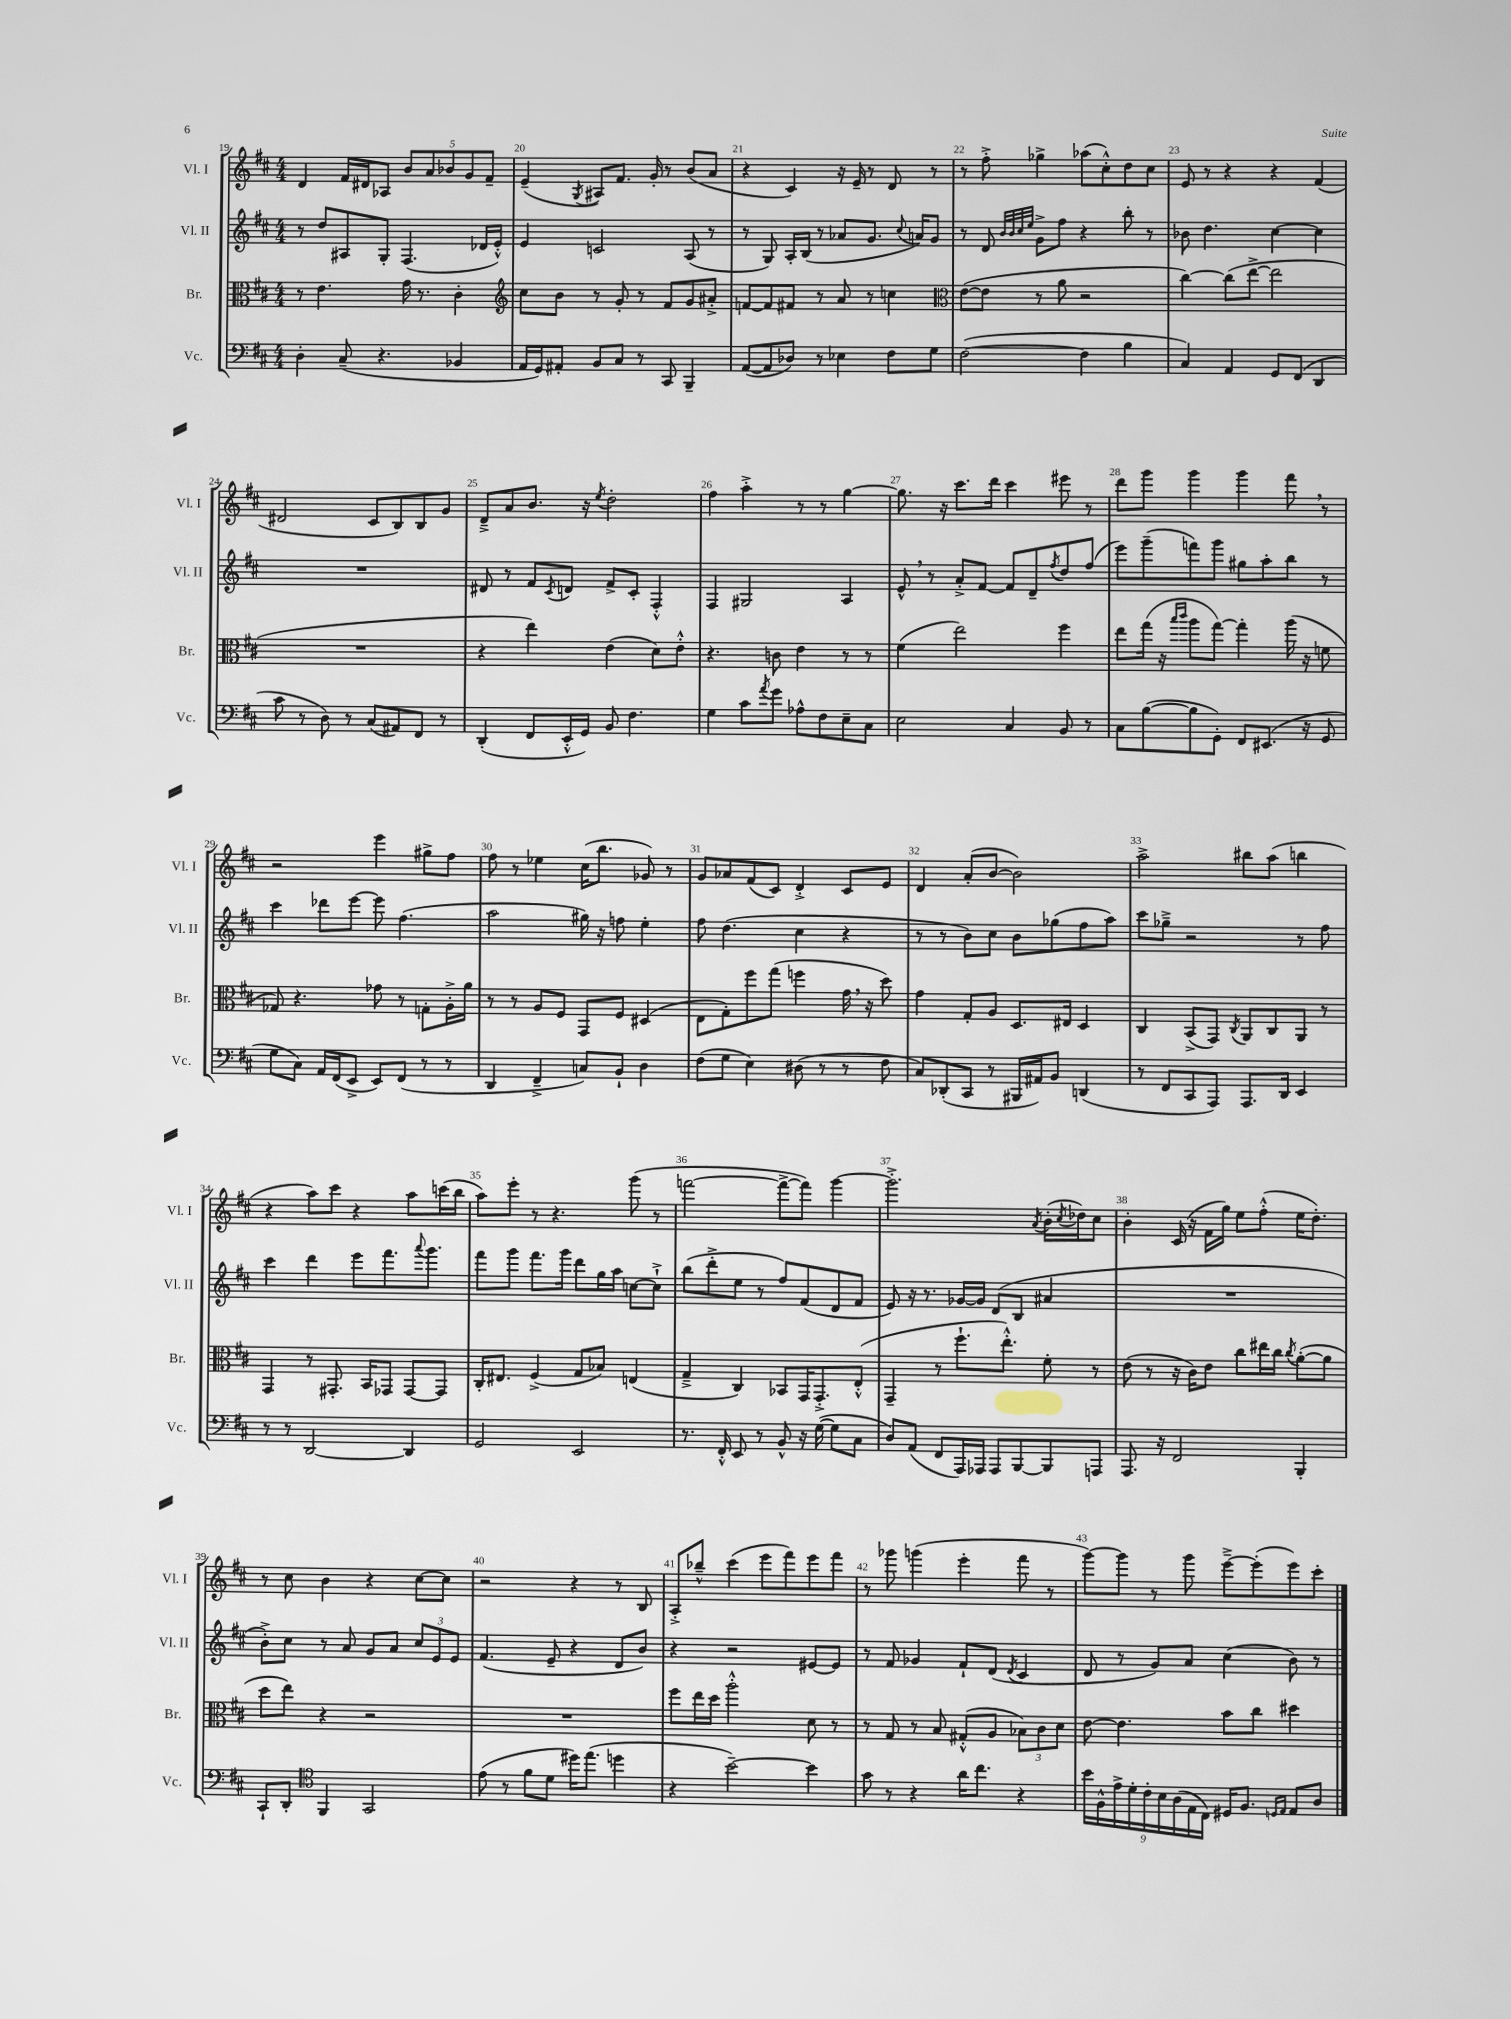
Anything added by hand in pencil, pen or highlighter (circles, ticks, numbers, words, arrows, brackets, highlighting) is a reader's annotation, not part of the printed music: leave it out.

**kern	**kern	**kern	**kern
*staff4	*staff3	*staff2	*staff1
*clefF4	*clefC3	*clefG2	*clefG2
*k[f#c#]	*k[f#c#]	*k[f#c#]	*k[f#c#]
*M4/4	*M4/4	*M4/4	*M4/4
4D'	8r	8r	4d
.	4.e	8dd	.
(8C#~	.	8A#	16f#
.	.	.	16d#
4.r	.	8G'	8A-
.	16g	(4.F#	10b
.	8.r	.	.
.	.	.	10a
.	.	.	10b-
4BB-	4c#'	.	.
.	.	.	10g
.	.	16d-	.
.	.	.	10f#~
.	.	16e'^^)	.
=	=	=	=
*	*clefG2	*	*
16AA	8cc#	4e	(4e~
16GG)	.	.	.
8AA#'	8b	.	.
.	.	.	8qG
8BB	8r	2c	8A#)
8C#	8g'	.	8.f#
8r	8r	.	.
.	.	.	16g'
8CC#	8f#	.	8r
4BBB~	8g	(8A	(8b
.	8a#'^	8r	8a
=	=	=	=
([8AA	[8f	8r	4r
8AA]	8f]	8G)	.
8D-)	8f#	16A'	4c#)
.	.	(16B	.
8r	8r	8r	.
4E-	8a	8a-	16r
.	.	.	16e~
.	8r	8.g	8r
8F#	4cc	.	8d
.	.	8qqcc#	.
.	.	16a)	.
8G	.	8g	8r
=	=	=	=
*	*clefC3	*	*
([2F#	([8e	8r	8r
.	8e]	8d	8ff#'^
.	.	32qqb	.
.	.	32qqb	.
.	.	32qqcc#	.
.	.	32qqee	.
.	8r	8g^	4gg-^
.	8a	8ff#	.
4F#]	2r	4r	(8aa-
.	.	.	8cc#'^^)
4B	.	8bb'	8dd
.	.	8r	8cc#
=	=	=	=
4C#)	[4cc#)	8b-	8e
.	.	4.dd	8r
4AA	(8cc#]	.	4r
.	[8ee^	.	.
8GG	2ee]	[4cc#	4r
(8FF#	.	.	.
4DD	.	4cc#]	(4f#
=	=	=	=
8c#	1r	1r	2d#
8r	.	.	.
8D)	.	.	.
8r	.	.	.
(8C#	.	.	8c#
8AA#)	.	.	8B)
8FF#	.	.	8B
8r	.	.	8g
=	=	=	=
(4DD'	4r	8d#	8d~^
.	.	8r	8a
8FF#	4ee)	8f#	8.b
.	.	8qc#	.
16EE'^^	.	8d	.
16GG)	.	.	16r
.	.	.	8qee
8BB	(4e	8f#^	2dd'
4.F#	.	8c#'	.
.	8d)	4F#'^^	.
.	8e'^^	.	.
=	=	=	=
4G	4.r	4F#	4ff#
8c#	.	2G#	4aa'^
8qa	.	.	.
8g	8c	.	.
8A-^^	4e	.	8r
8F#	.	.	8r
8E~	8r	4A	[4gg
8C#	8r	.	.
=	=	=	=
2E	(4f#	8e^^	8.gg]
.	.	8r	.
.	.	.	16r
.	2ee)	8a'^	8.ccc#
.	.	[8f#	.
.	.	.	16ddd
4C#	.	8f#]	4ccc#
.	.	8d~	.
.	.	8qff#	.
8BB	4ff#	8dd	8eee#
8r	.	(8ff#	8r
=	=	=	=
8C#	8ee	8eee)	8ddd
([8B	(16gg	(8ggg~	8ggg
.	16r	.	.
.	16qqbb	.	.
.	16qqccc#	.	.
8B]	8aa	8fff)	4ggg
8GG')	[8gg)	8ggg	.
8FF#	4gg']	8gg#	4ggg
(8.EE#	.	8aa'	.
.	(16aa	8bb	8fff#
16r	16r	.	.
8GG	8f	8r	8r
=	=	=	=
8G	8G-)	4ccc#	2r
8C#)	4.r	.	.
16AA	.	8ddd-	.
(16FF#	.	.	.
8EE^	.	[8eee	.
8EE)	8g-	8eee]	4eee
(8FF#	8r	(4.ff#	.
8r	8G'	.	8gg#^
8r	16A'^	.	8ff#
.	16a	.	.
=	=	=	=
4DD	8r	2aa	8ff#
.	8r	.	8r
4FF#~^	8A	.	4ee-
.	8F#	.	.
8C)	8GG	16gg#)	(16cc#
.	.	16r	8.bb
8BB`	8F#	8ff	.
4D	(4D#	4ee'	8g-)
.	.	.	8r
=	=	=	=
(8F#	8E	8ff#	8g
8G	8G')	(4.dd	8a-
4E)	8ff#	.	(8f#
.	(8gg	.	8c#)
(8D#	4ff	4cc#	4d'^
8r	.	.	.
8r	16g	4r	8c#
.	16r	.	.
8F#	8dd)	.	8e
=	=	=	=
8C#)	4g	8r	4d
(8DD-'	.	8r	.
8CC#	8G'	8b)	(8a'
8r	8A	8cc#	[8b
16BBB#	8.D	8b	2b])
16AA#)	.	.	.
8BB	.	(8gg-	.
.	16E#	.	.
(4DD	4D	8ff#	.
.	.	8aa)	.
=	=	=	=
8r	4C#	8ccc#	2aa^
8FF#	.	8gg-~^	.
8CC#	(8BB^	2r	.
8AAA)	8GG)	.	.
.	8qC#	.	.
8.AAA	8AA	.	8bb#
.	8C#	.	(8aa
16DD	.	.	.
4EE	8AA	8r	4bb
.	8r	8ff#	.
=	=	=	=
8r	4GG	4ccc#	4r
8r	.	.	.
[2DD	8r	4ddd	8aa)
.	8.GG#'	.	8ccc#
.	.	8eee	4r
.	16BB	.	.
.	8GG-	8.fff#	.
4DD]	[8GG-	.	8aa
.	.	8qqaaa	.
.	.	8.ggg	.
.	8GG-]	.	(16ccc
.	.	.	16bb
=	=	=	=
2GG	16C#'	8fff#	8aa)
.	8.E#	.	.
.	.	8ggg	8eee'
.	(4F#^	8.fff#	8r
.	.	.	4.r
.	.	16ggg	.
2EE	8G	8ddd	.
.	8B-)	16gg	.
.	.	16aa	.
.	(4E	[8cc	(8ggg
.	.	8cc`^]	8r
=	=	=	=
8.r	4G~^	(8bb	[2fff
.	.	8ddd'^	.
16FF#'^^	.	.	.
8EE	4C#)	8ee	.
8r	.	8r	.
8BB^^	8BB-	8ff#)	8fff^_
16r	16GG	(8f#	8fff])
([16G	8.GG'^	.	.
8G]	.	8d	[4ggg
8C#	(8E'^^	8f#	.
=	=	=	=
8D)	4GG~	8e)	2.ggg'^]
(8AA	.	16r	.
.	.	8.r	.
8FF#	8r	.	.
16AAA)	8.ff#`	[16g-	.
16AAA-	.	16g-]	.
8AAA-	.	(8d	.
.	8.ee'^^)	.	.
[8BBB	.	8B	.
.	.	.	8qa
8BBB]	8f#'	4a#	(16b'
.	.	.	8qcc#
.	.	.	16dd-)
8AAA	8r	.	8cc#
=	=	=	=
8.AAA	(8e	1r	4b'
.	8r	.	.
16r	.	.	.
2FF#	16r	.	(16c#
.	16c#)	.	16r
.	8e	.	16f#
.	.	.	16gg)
.	8cc#	.	8ee
.	16ee#	.	(8ff#'^^
.	16cc#	.	.
.	8qcc#	.	.
4BBB'	([8a'	.	16ee
.	.	.	8.dd')
.	8a]	.	.
=	=	=	=
8CC#`	8dd	8b'^)	8r
8DD'	8ee)	8cc#	8cc#
*clefC4	*	*	*
4FF#	4r	8r	4b
.	.	8a	.
2GG	2r	8g	4r
.	.	8a	.
.	.	12cc#	[8cc#
.	.	12e	.
.	.	.	8cc#]
.	.	12e	.
=	=	=	=
(8e	1r	(4.f#	2r
8r	.	.	.
8f#	.	.	.
8d	.	8e~	.
16dd#)	.	4r	4r
(8.ee	.	.	.
4dd	.	8d	8r
.	.	8b)	8B
=	=	=	=
4r	8ff#	4r	8A'^
.	16ee	.	8bb-~^^
.	16dd	.	.
[2b~)	2aa'^^	2r	(4ccc#
.	.	.	8eee
.	.	.	8fff#)
4b]	8d	[8e#	8eee
.	8r	8e#]	8fff#
=	=	=	=
8g	8r	8r	8r
8r	8G	8f#	8ggg-
4r	8r	4g-	(4ggg
.	8B	.	.
16a	(8G#'^^	8f#`	4eee'
8.cc#	.	.	.
.	8A	(8d	.
.	.	8qd	.
4r	12B-)	4c#	8fff#
.	12c#	.	.
.	.	.	8r
.	12d	.	.
=	=	=	=
18b	[8e	8d	[8ggg)
18F#^^	.	.	.
18e^	.	.	.
.	4.e]	8r	8ggg]
18d'	.	.	.
18c#'	.	.	.
.	.	8g)	8r
18B	.	.	.
(18A	.	.	.
.	.	8a	8ggg
18E	.	.	.
18C#)	.	.	.
16D#	8b	(4cc#	[8eee~^
8.F#	.	.	.
.	8cc#	.	(8eee']
16qqD	.	.	.
16qqE	.	.	.
8E	4dd#	8b)	8eee)
8A	.	8r	8ccc#'
==	==	==	==
*-	*-	*-	*-
